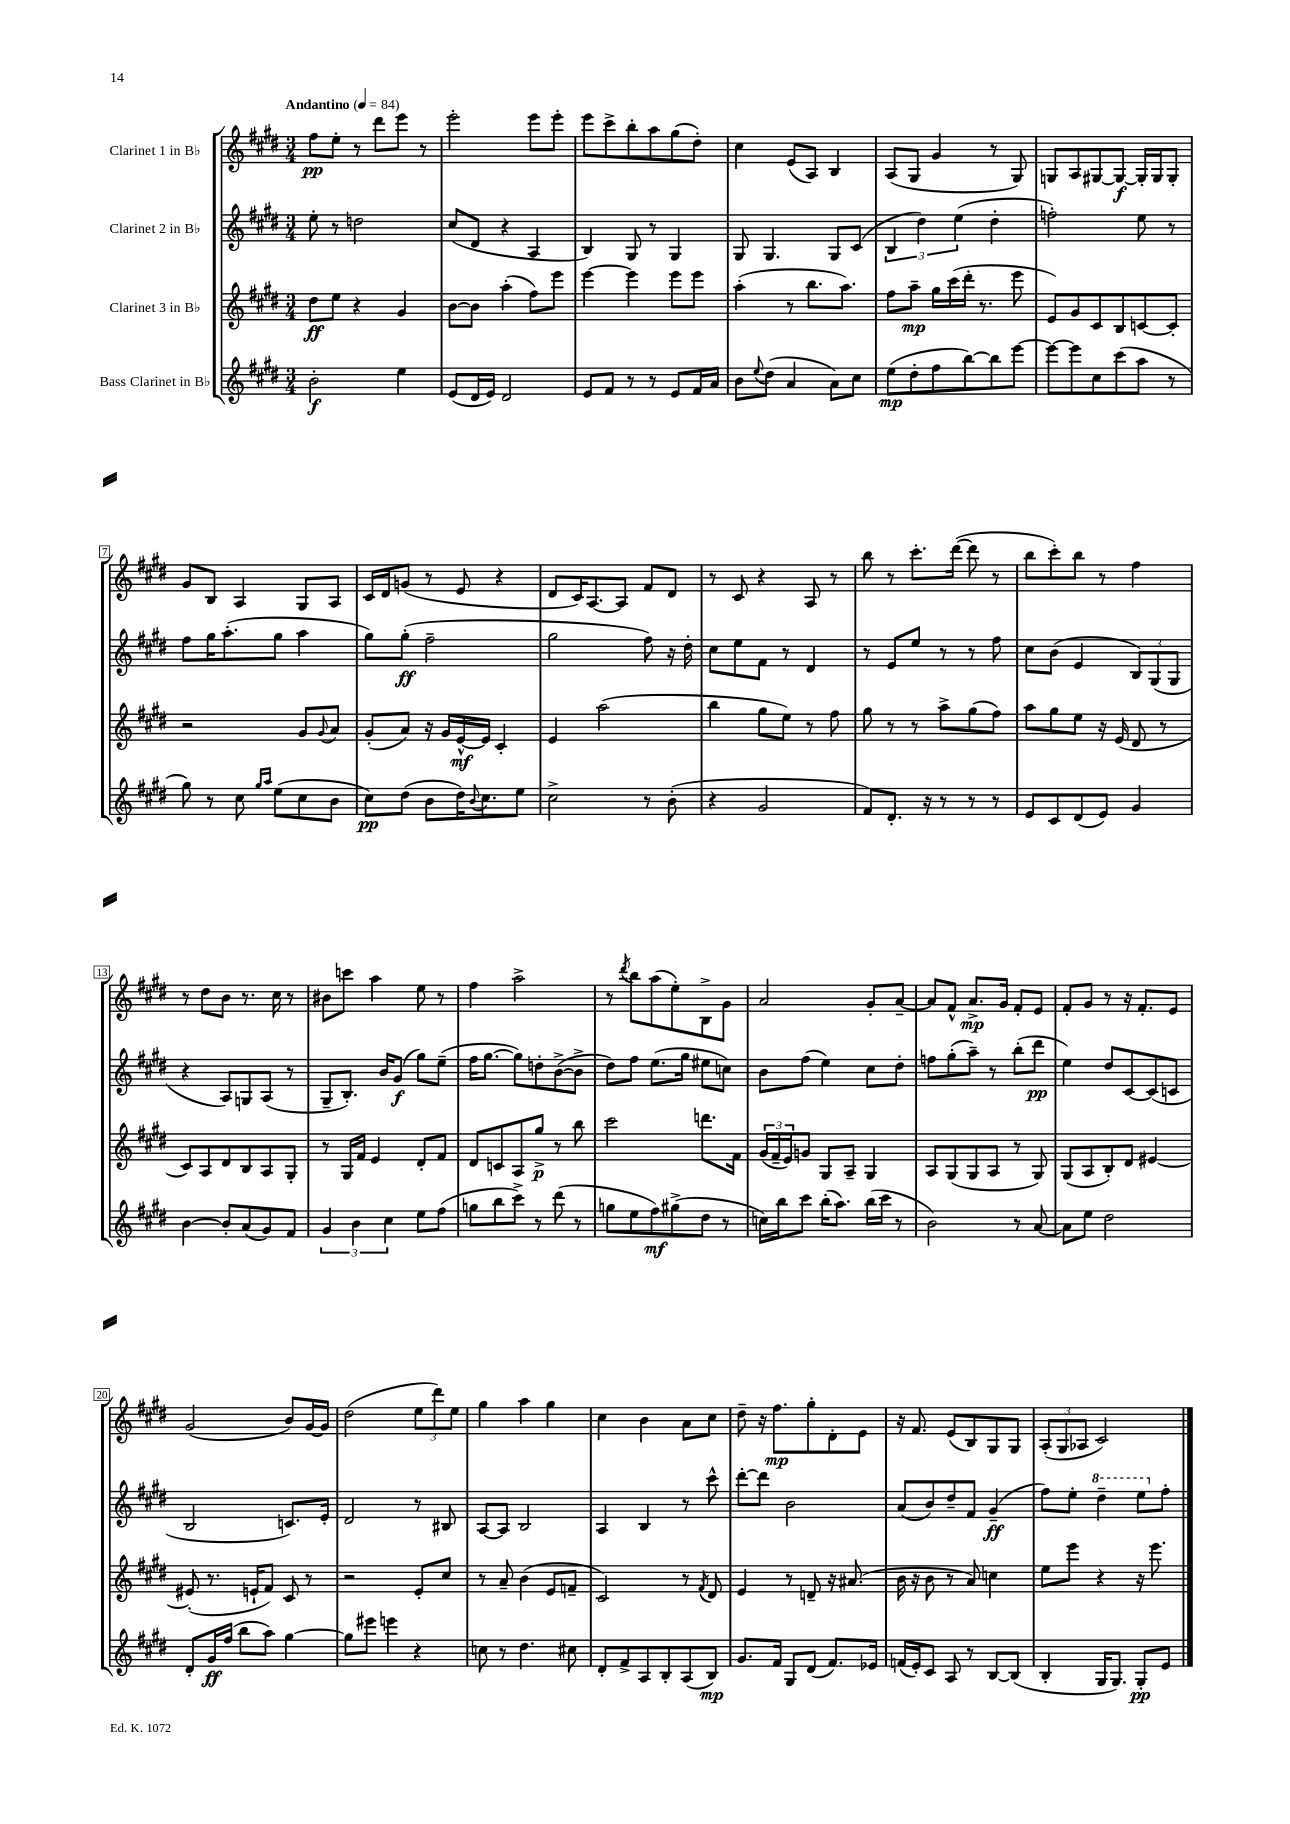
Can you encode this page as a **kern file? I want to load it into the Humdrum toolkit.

**kern	**dynam	**kern	**dynam	**kern	**dynam	**kern	**dynam
*part4	*part4	*part3	*part3	*part2	*part2	*part1	*part1
*staff4	*staff4	*staff3	*staff3	*staff2	*staff2	*staff1	*staff1
*I"Bass Clarinet in B♭	*	*I"Clarinet 3 in B♭	*	*I"Clarinet 2 in B♭	*	*I"Clarinet 1 in B♭	*
*clefG2	*	*clefG2	*	*clefG2	*	*clefG2	*
*k[f#c#g#d#]	*	*k[f#c#g#d#]	*	*k[f#c#g#d#]	*	*k[f#c#g#d#]	*
*M3/4	*	*M3/4	*	*M3/4	*	*M3/4	*
*MM84	*	*MM84	*	*MM84	*	*MM84	*
=1	=1	=1	=1	=1	=1	=1	=1
!	!	!	!	!	!	!LO:TX:a:B:t=Andantino	!
2b'\	f	8dd#\L	ff	8ee'\	.	8ff#\L	pp
.	.	8ee\J	.	8r	.	8ee'\J	.
.	.	4r	.	2ddn\	.	8r	.
.	.	.	.	.	.	8ddd#\L	.
4ee\	.	4g#/	.	.	.	8eee\J	.
.	.	.	.	.	.	8r	.
=2	=2	=2	=2	=2	=2	=2	=2
(8e/L	.	[8b\L	.	(8cc#/L	.	2eee'\	.
16d#/L	.	8b\J]	.	8d#/J	.	.	.
16e/JJ)	.	.	.	.	.	.	.
2d#/	.	(4aa'\	.	4r	.	.	.
.	.	8ff#\L)	.	4A/	.	8eee\L	.
.	.	8eee\J	.	.	.	8eee'\J	.
=3	=3	=3	=3	=3	=3	=3	=3
8e/L	.	[4eee\	.	4B/)	.	8eee\L	.
8f#/J	.	.	.	.	.	8ccc#^\	.
8r	.	4eee\]	.	8G#/	.	8bb'\	.
8r	.	.	.	8r	.	8aa\	.
8e/L	.	8eee\L	.	4G#/	.	(8gg#\	.
16f#/L	.	8eee\J	.	.	.	8dd#'\J)	.
16a/JJ	.	.	.	.	.	.	.
=4	=4	=4	=4	=4	=4	=4	=4
8b\L	.	(4aa'\	.	8G#/	.	4cc#\	.
8qqee/	.	.	.	.	.	.	.
(8dd#\J	.	.	.	4.G#/	.	.	.
4a/	.	8r	.	.	.	(8e/L	.
.	.	8.bb\L	.	.	.	8A/J)	.
8a\L)	.	.	.	8G#/L	.	4B/	.
.	.	8.aa\J)	.	.	.	.	.
8cc#\J	.	.	.	(8c#/J	.	.	.
=5	=5	=5	=5	=5	=5	=5	=5
(8ee\L	mp	8ff#\L	.	6B/	.	(8A/L	.
8dd#'\	.	8aa~\J	mp	.	.	8G#/J	.
.	.	.	.	6dd#\)	.	.	.
8ff#\	.	16gg#\LL	.	.	.	4g#/	.
.	.	(16ccc#\	.	.	.	.	.
.	.	.	.	(6ee\	.	.	.
[8bb\)	.	16ddd#'\JJ	.	.	.	.	.
.	.	8.r	.	.	.	.	.
8bb\]	.	.	.	4dd#'\	.	8r	.
[8eee\J	.	8eee\	.	.	.	8G#/)	.
=6	=6	=6	=6	=6	=6	=6	=6
8eee\L_	.	8e/L)	.	2ffn'\)	.	8Gn/L	.
8eee\]	.	8g#/	.	.	.	8A/	.
8cc#\	.	8c#/	.	.	.	[8G#X/	.
(8ccc#\	.	8B/	.	.	.	8G#/J_	f
8aa\J	.	[8cn/	.	8ee\	.	16G#'/LL]	.
.	.	.	.	.	.	16G#/J	.
8r	.	8c'/J]	.	8r	.	8G#'/J	.
!!LO:LB:g=z
=7	=7	=7	=7	=7	=7	=7	=7
8gg#\)	.	2r	.	8ff#\L	.	8g#/L	.
8r	.	.	.	16gg#\K	.	8B/J	.
.	.	.	.	(8.aa'\	.	.	.
8cc#\	.	.	.	.	.	4A/	.
16qqgg#/LL	.	.	.	.	.	.	.
16qqaa/JJ	.	.	.	.	.	.	.
(8ee\L	.	.	.	8gg#\J	.	.	.
8cc#\	.	8g#/L	.	4aa\	.	8G#/L	.
.	.	8qqg#/	.	.	.	.	.
8b\J	.	8a/J	.	.	.	8A/J	.
=8	=8	=8	=8	=8	=8	=8	=8
8cc#\L)	pp	(8g#'/L	.	8gg#\L)	.	16c#/LL	.
.	.	.	.	.	.	16d#/J	.
(8dd#\J	.	8a/J)	.	(8gg#'\J	ff	(8gn/J	.
8b\L	.	16r	.	2ff#~\	.	8r	.
.	.	16g#/LL	.	.	.	.	.
16dd#\K)	.	[16e^^/	mf	.	.	8e/	.
8qqb/	.	.	.	.	.	.	.
8.cc#\	.	16e/JJ]	.	.	.	.	.
.	.	4c#'/	.	.	.	4r	.
8ee\J	.	.	.	.	.	.	.
=9	=9	=9	=9	=9	=9	=9	=9
2cc#^\	.	4e/	.	2gg#\	.	8d#/L	.
.	.	.	.	.	.	16c#/K)	.
.	.	.	.	.	.	[8.A/	.
.	.	(2aa\	.	.	.	.	.
.	.	.	.	.	.	8A/J]	.
8r	.	.	.	8ff#\)	.	8f#/L	.
(8b'\	.	.	.	16r	.	8d#/J	.
.	.	.	.	16dd#'\	.	.	.
=10	=10	=10	=10	=10	=10	=10	=10
4r	.	4bb\	.	8cc#\L	.	8r	.
.	.	.	.	8ee\	.	8c#/	.
2g#/	.	8gg#\L	.	8f#\J	.	4r	.
.	.	8ee\J)	.	8r	.	.	.
.	.	8r	.	4d#/	.	8A/	.
.	.	8ff#\	.	.	.	8r	.
=11	=11	=11	=11	=11	=11	=11	=11
8f#/L)	.	8gg#\	.	8r	.	8bb\	.
8.d#'/J	.	8r	.	8e/L	.	8r	.
.	.	8r	.	8ee/J	.	8.ccc#'\L	.
16r	.	.	.	.	.	.	.
8r	.	8aa^\L	.	8r	.	.	.
.	.	.	.	.	.	([16ddd#\Jk	.
8r	.	(8gg#\	.	8r	.	8ddd#\]	.
8r	.	8ff#\J)	.	8ff#\	.	8r	.
=12	=12	=12	=12	=12	=12	=12	=12
8e/L	.	8aa\L	.	8cc#\L	.	8bb\L	.
8c#/	.	8gg#\	.	(8b\J	.	8ccc#'\)	.
(8d#/	.	8ee\J	.	4e/	.	8bb\J	.
8e/J)	.	16r	.	.	.	8r	.
.	.	(16e/	.	.	.	.	.
4g#/	.	8d#/	.	12B/L)	.	4ff#\	.
.	.	.	.	(12G#/	.	.	.
.	.	8r	.	.	.	.	.
.	.	.	.	12G#/J	.	.	.
!!LO:LB:g=z
=13	=13	=13	=13	=13	=13	=13	=13
[4b\	.	8c#/L)	.	4r	.	8r	.
.	.	8A/	.	.	.	8dd#\L	.
8b'/L]	.	8d#/	.	8A/L)	.	8b\J	.
(8a/	.	8B/	.	8Gn/	.	8.r	.
8g#/)	.	8A/	.	(8A/J	.	.	.
.	.	.	.	.	.	16cc#\	.
8f#/J	.	8G#'/J	.	8r	.	8r	.
=14	=14	=14	=14	=14	=14	=14	=14
6g#/	.	8r	.	8G#~/L	.	8b#X\L	.
.	.	16G#/LL	.	8.B'/J)	.	8cccn\J	.
6b\	.	.	.	.	.	.	.
.	.	16f#/JJ	.	.	.	.	.
.	.	4e/	.	.	.	4aa\	.
.	.	.	.	16b/KL	.	.	.
6cc#\	.	.	.	.	.	.	.
.	.	.	.	(8g#/J	f	.	.
8ee\L	.	8d#'/L	.	8gg#\L)	.	8ee\	.
(8ff#\J	.	8f#/J	.	(8ee~\J	.	8r	.
=15	=15	=15	=15	=15	=15	=15	=15
8ggn\L	.	8d#/L	.	16ff#\KL	.	4ff#\	.
.	.	.	.	[8.gg#\J	.	.	.
8bb\	.	8cn/	.	.	.	.	.
8ccc#^\J)	.	8A/	.	8gg#\L])	.	2aa^\	.
8r	.	8gg#^/J	p	8ddn'\	.	.	.
(8ddd#\	.	8r	.	([8b^\	.	.	.
8r	.	8bb\	.	8b^\J]	.	.	.
=16	=16	=16	=16	=16	=16	=16	=16
8ggn\L	.	2ccc#\	.	8dd#\L)	.	8r	.
.	.	.	.	.	.	8qddd#/	.
8ee\	.	.	.	8ff#\J	.	8bb\L	.
8ff#\)	mf	.	.	(8.ee\L	.	(8aa\	.
(8gg#X^\	.	.	.	.	.	8ee'\)	.
.	.	.	.	16gg#\Jk	.	.	.
8dd#\J	.	8.dddn\L	.	8ee#X\L	.	8B^\	.
8r	.	.	.	8ccn\J)	.	8g#\J	.
.	.	16f#\Jk	.	.	.	.	.
=17	=17	=17	=17	=17	=17	=17	=17
16ccn\LL)	.	(24g#/LL	.	8b\L	.	2a/	.
.	.	24f#~/	.	.	.	.	.
16bb\J	.	.	.	.	.	.	.
.	.	24e/J)	.	.	.	.	.
8ccc#\J	.	8gn/J	.	(8ff#\J	.	.	.
(16bb'\KL	.	8G#/L	.	4ee\)	.	.	.
8.aa\J)	.	.	.	.	.	.	.
.	.	8A~/J	.	.	.	.	.
(16bb\LL	.	4G#/	.	8cc#\L	.	8g#'/L	.
16ccc#\JJ	.	.	.	.	.	.	.
8r	.	.	.	8dd#'\J	.	[8a~/J	.
=18	=18	=18	=18	=18	=18	=18	=18
2b\)	.	8A/L	.	8ffn\L	.	8a/L]	.
.	.	(8G#/	.	(8gg#'\	.	8f#^^/J	.
.	.	8G#/	.	8aa~\J)	.	8.a^/L	mp
.	.	8A/J	.	8r	.	.	.
.	.	.	.	.	.	16g#/Jk	.
8r	.	8r	.	(8bb'\L	.	8f#'/L	.
[8a/	.	8G#/)	.	8ddd#\J	pp	8e/J	.
=19	=19	=19	=19	=19	=19	=19	=19
8a\L]	.	(8G#/L	.	4ee\)	.	8f#'/L	.
8ee\J	.	8A/	.	.	.	8g#/J	.
2dd#\	.	8B'/)	.	8dd#/L	.	8r	.
.	.	8d#/J	.	[8c#/	.	16r	.
.	.	.	.	.	.	8.f#'/L	.
.	.	[4e#X/	.	(8c#/]	.	.	.
.	.	.	.	8cn/J	.	8e/J	.
!!LO:LB:g=z
=20	=20	=20	=20	=20	=20	=20	=20
8d#'/L	.	(8e#X'/]	.	2B/	.	(2g#/	.
16g#/L	ff	8.r	.	.	.	.	.
(16ff#/JJ	.	.	.	.	.	.	.
8bb\L	.	.	.	.	.	.	.
.	.	16en`/KL	.	.	.	.	.
8aa\J)	.	8f#/J)	.	.	.	.	.
[4gg#\	.	8c#/	.	8.cn/L)	.	8b/L)	.
.	.	8r	.	.	.	[16g#/L	.
.	.	.	.	16e'/Jk	.	16g#/JJ]	.
=21	=21	=21	=21	=21	=21	=21	=21
8gg#\L]	.	2r	.	2d#/	.	(2dd#\	.
8eee#X\J	.	.	.	.	.	.	.
4eeen\	.	.	.	.	.	.	.
4r	.	8e'/L	.	8r	.	12ee\L	.
.	.	.	.	.	.	12ddd#\)	.
.	.	8cc#/J	.	8B#X/	.	.	.
.	.	.	.	.	.	12ee\J	.
=22	=22	=22	=22	=22	=22	=22	=22
8ccn\	.	8r	.	[8A/L	.	4gg#\	.
8r	.	8a~/	.	8A/J]	.	.	.
4.dd#\	.	(4b\	.	2B/	.	4aa\	.
.	.	8e/L	.	.	.	4gg#\	.
8cc#X\	.	8fn~/J	.	.	.	.	.
=23	=23	=23	=23	=23	=23	=23	=23
8d#'/L	.	2c#/)	.	4A/	.	4cc#\	.
8f#^/	.	.	.	.	.	.	.
8A/	.	.	.	4B/	.	4b\	.
8B'/	.	.	.	.	.	.	.
(8A/	.	8r	.	8r	.	8a\L	.
.	.	8qf#/	.	.	.	.	.
8B/J)	mp	8d#/	.	8ccc#^^\	.	8cc#\J	.
=24	=24	=24	=24	=24	=24	=24	=24
8.g#/L	.	4e/	.	[8ddd#'\L	.	8dd#~\	.
.	.	.	.	8ddd#\J]	.	16r	.
16f#/Jk	.	.	.	.	.	8.ff#\L	mp
8G#/L	.	8r	.	2b\	.	.	.
(8d#/J	.	8dn~/	.	.	.	8gg#'\	.
8.f#/L)	.	16r	.	.	.	8d#'\	.
.	.	(8.a#X/	.	.	.	.	.
.	.	.	.	.	.	8e\J	.
16e-X/Jk	.	.	.	.	.	.	.
=25	=25	=25	=25	=25	=25	=25	=25
(16fn/LL	.	16b\	.	(8a/L	.	16r	.
16e'/J)	.	16r	.	.	.	8.f#/	.
8c#/J	.	8b\	.	8b/)	.	.	.
8A/	.	8r	.	8dd#~/	.	(8e/L	.
8r	.	8a/)	.	8f#/J	.	8B/)	.
[8B/L	.	4ccn\	.	(4g#~/	ff	8G#/	.
(8B/J]	.	.	.	.	.	8G#/J	.
=26	=26	=26	=26	=26	=26	=26	=26
4B'/	.	8ee\L	.	8ff#\L)	.	(12A'/L	.
.	.	.	.	.	.	12G#/	.
.	.	8eee\J	.	8ee'\J	.	.	.
.	.	.	.	.	.	12A-X/J	.
*	*	*	*	*8va	*	*	*
16G#/KL	.	4r	.	4ddd#~\	.	2c#/)	.
8.G#/J)	.	.	.	.	.	.	.
8G#'/L	pp	16r	.	8eee\L	.	.	.
.	.	8.eee\	.	.	.	.	.
*	*	*	*	*X8va	*	*	*
8e/J	.	.	.	8ff#'\J	.	.	.
==	==	==	==	==	==	==	==
*-	*-	*-	*-	*-	*-	*-	*-
